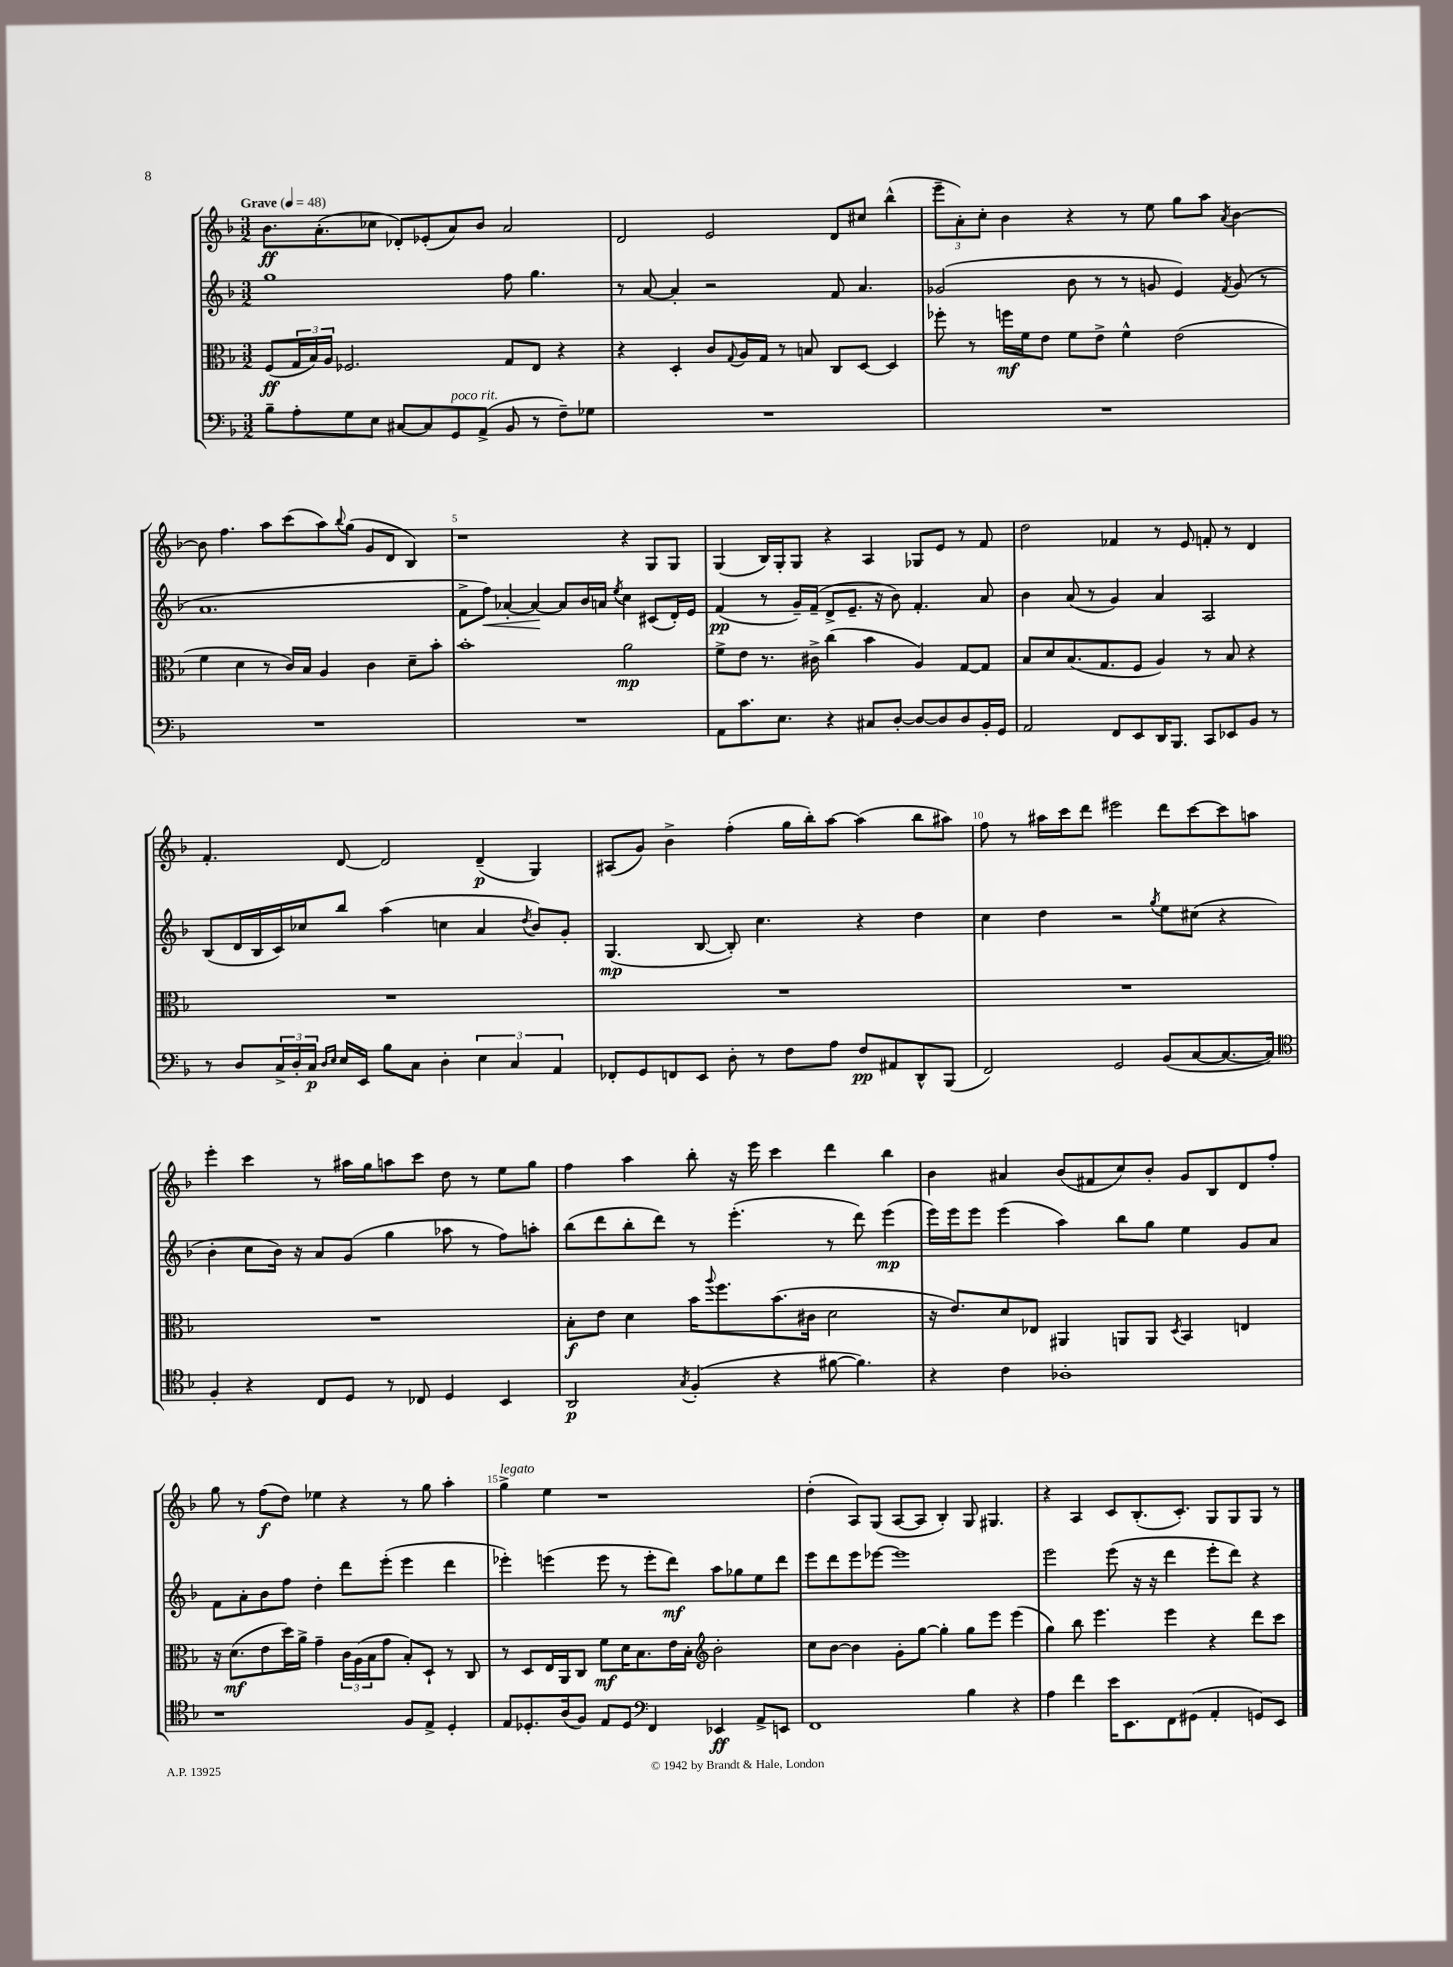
<<
\new StaffGroup <<
\new Staff = "s0" {
    \clef treble \key f \major \numericTimeSignature \time 3/2 \tempo "Grave" 4 = 48
    bes'8.\ff a'8.-.( ces''8 des'8-.) ees'8-.( a'8) bes'8 a'2 |
    d'2 e'2 d'8 cis''8 bes''4-^( |
    \tuplet 3/2 { e'''8-- a'8-.) c''8-. } bes'4 r4 r8 e''8 g''8 a''8 \acciaccatura { a'8 } bes'4~ |
    bes'8 f''4. a''8 c'''8( a''8) \appoggiatura { bes''8 } g''8( g'8 d'8 bes4) |
    r1 r4 g8 g8 |
    g4( bes16) g16-. g8 r4 a4 ges8 e'8 r8 f'8 |
    d''2 fes'4 r8 e'8 f'8-. r8 d'4 |
    f'4.-. d'8~ d'2 d'4--\p( g4) |
    ais8( g'8) bes'4-> f''4-.( g''16 bes''16-.) a''8~ a''4( bes''8 ais''8) |
    f''8 r8 ais''16 c'''16 d'''8 eis'''2 d'''8 c'''8~ c'''8 a''8 |
    e'''4-. c'''4 r8 ais''16 g''16 a''8 c'''8 d''8 r8 e''8 g''8 |
    f''4 a''4 bes''8-. r16 e'''16 c'''4 d'''4 bes''4 |
    bes'4 ais'4 bes'8( fis'8 c''8) bes'8-. g'8 bes8 d'8 f''8-. |
    g''8 r8 f''8\f( d''8) ees''4 r4 r8 g''8 a''4-. |
    g''4->^\markup { \italic "legato" } e''4 r1 |
    d''4-.( a8) g8( a8~ a8 bes4-.) g8 gis4. |
    r4 a4 c'8 bes8.-.( c'8.-.) g8 g8 g8 r8 \bar "|." |
}
\new Staff = "s1" {
    \clef treble \key f \major \numericTimeSignature \time 3/2
    g''1 f''8 g''4. |
    r8 a'8~ a'4-. r2 f'8 a'4. |
    ges'2( bes'8 r8 r8 g'8 e'4) \acciaccatura { f'8 } g'8( r8 |
    a'1. |
    f'8-> f''8\<) aes'4~-. aes'4~\! aes'8 bes'16 a'16 \acciaccatura { e''8 } c''4 cis'8( d'16-.) e'16 |
    f'4\pp( r8 g'16--) f'16--( d'8-> e'8.-- r16 bes'8) f'4.-. a'8 |
    bes'4 a'8( r8 g'4) a'4 a2 |
    bes8( d'16 bes16 c'16) ces''16 bes''8 a''4( c''4 a'4 \acciaccatura { d''8 } bes'8) g'8-. |
    g4.\mp( bes8~ bes8-.) c''4. r4 d''4 |
    c''4 d''4 r2 \acciaccatura { g''8 } e''8 cis''8( r4 |
    bes'4-. c''8 bes'16) r16 a'8 g'8( g''4 aes''8 r8 f''8) a''8-. |
    bes''8( d'''8 bes''8-. d'''8) r8 e'''4.-.( r8 d'''8) e'''4\mp( |
    e'''16) e'''16 e'''8 e'''4( a''4) bes''8 g''8 e''4 g'8 a'8 |
    f'8 a'8-. bes'8 f''8 d''4-. d'''8 e'''8-.( e'''4 d'''4 |
    ees'''4-.) e'''4( e'''8 r8 e'''8-. d'''8\mf) a''8 ges''8 e''8 d'''8 |
    e'''8 d'''8 e'''8 ees'''8~ ees'''1 |
    e'''2 e'''8( r16 r16 d'''4 e'''8-. d'''8) r4 \bar "|." |
}
\new Staff = "s2" {
    \clef alto \key f \major \numericTimeSignature \time 3/2
    f8\ff( \tuplet 3/2 { g16 bes16) a16 } fes2. g8 e8 r4 |
    r4 d4-. c'8 \appoggiatura { g8 } a16 g16 r8 b8 c8 d8~ d4 |
    fes''8-. r8 f''16\mf f'16 e'8 f'8 e'8-> f'4-^ e'2( |
    f'4 d'4 r8 c'16) bes16 a4 c'4 d'8-- bes'8-. |
    bes'1-. a'2\mp |
    f'8-> e'8 r8. cis'16-> c''4( bes'4 a4) g8~ g8 |
    bes8 d'8 bes8.( g8. f8 a4) r8 bes8 r4 |
    R1. |
    R1. |
    R1. |
    R1. |
    bes8-.\f e'8 d'4 bes'16 \appoggiatura { a''8 } f''8. bes'8.( cis'16 d'2 |
    r16 e'8.) d'8 ees8 ais,4 a,8 a,8 \acciaccatura { d8 } bes,4 e4 |
    r16 d'8.\mf( e'8 d''16) a'16-> g'4-- \tuplet 3/2 { c'16 a16( bes16 } g'8 bes8-.) d8-! r8 c8 |
    r8 d8 e16 a,16 c8 f'8\mf d'16 bes8. e'16 bes16-. \clef treble bes'2-. |
    c''8 bes'8~ bes'4 g'8-. g''8~ g''4-. g''8 e'''8 e'''4( |
    g''4) bes''8 e'''4. e'''4 r4 d'''8 c'''8 \bar "|." |
}
\new Staff = "s3" {
    \clef bass \key f \major \numericTimeSignature \time 3/2
    bes8-- a8-. g8 e8 cis8~ cis8 g,8^\markup { \italic "poco rit." } a,8->( bes,8 r8 f8--) ges8 |
    R1. |
    R1. |
    R1. |
    R1. |
    a,8 c'8. e8. r4 cis8 d8~-. d8~ d8 d8 bes,16-. g,16 |
    a,2 f,8 e,8 d,16 bes,,8. c,8 ees,8 bes,8 r8 |
    r8 d8 \tuplet 3/2 { c16-> d16-. c16\p } \grace { d16 e16 } e16 e,16 bes8 c8 d4-. \tuplet 3/2 { e4 c4 a,4 } |
    fes,8-. g,8 f,8 e,8 d8-. r8 f8 a8 f8\pp ais,8 d,8-^ bes,,8( |
    f,2) g,2 bes,8( c8~ c8.~ c16) |
    \clef tenor f4-. r4 c8 d8 r8 ces8 d4 bes,4 |
    a,2\p \acciaccatura { g8 } f4-.( r4 fis'8~ fis'4.) |
    r4 c'4 aes1-. |
    r1 f8 e8-> d4-. |
    e8 des8.-. a16( f8) e8 des8 \clef bass f,4 ees,4\ff a,8-> e,8 |
    f,1 bes4 r4 |
    a4 f'4 e'16 e,8. f,8 gis,8( a,4-. g,8) e,8 \bar "|." |
}
>>
>>
\layout { \context { \Score \override BarNumber.break-visibility = ##(#f #t #t) barNumberVisibility = #(every-nth-bar-number-visible 5) } }
